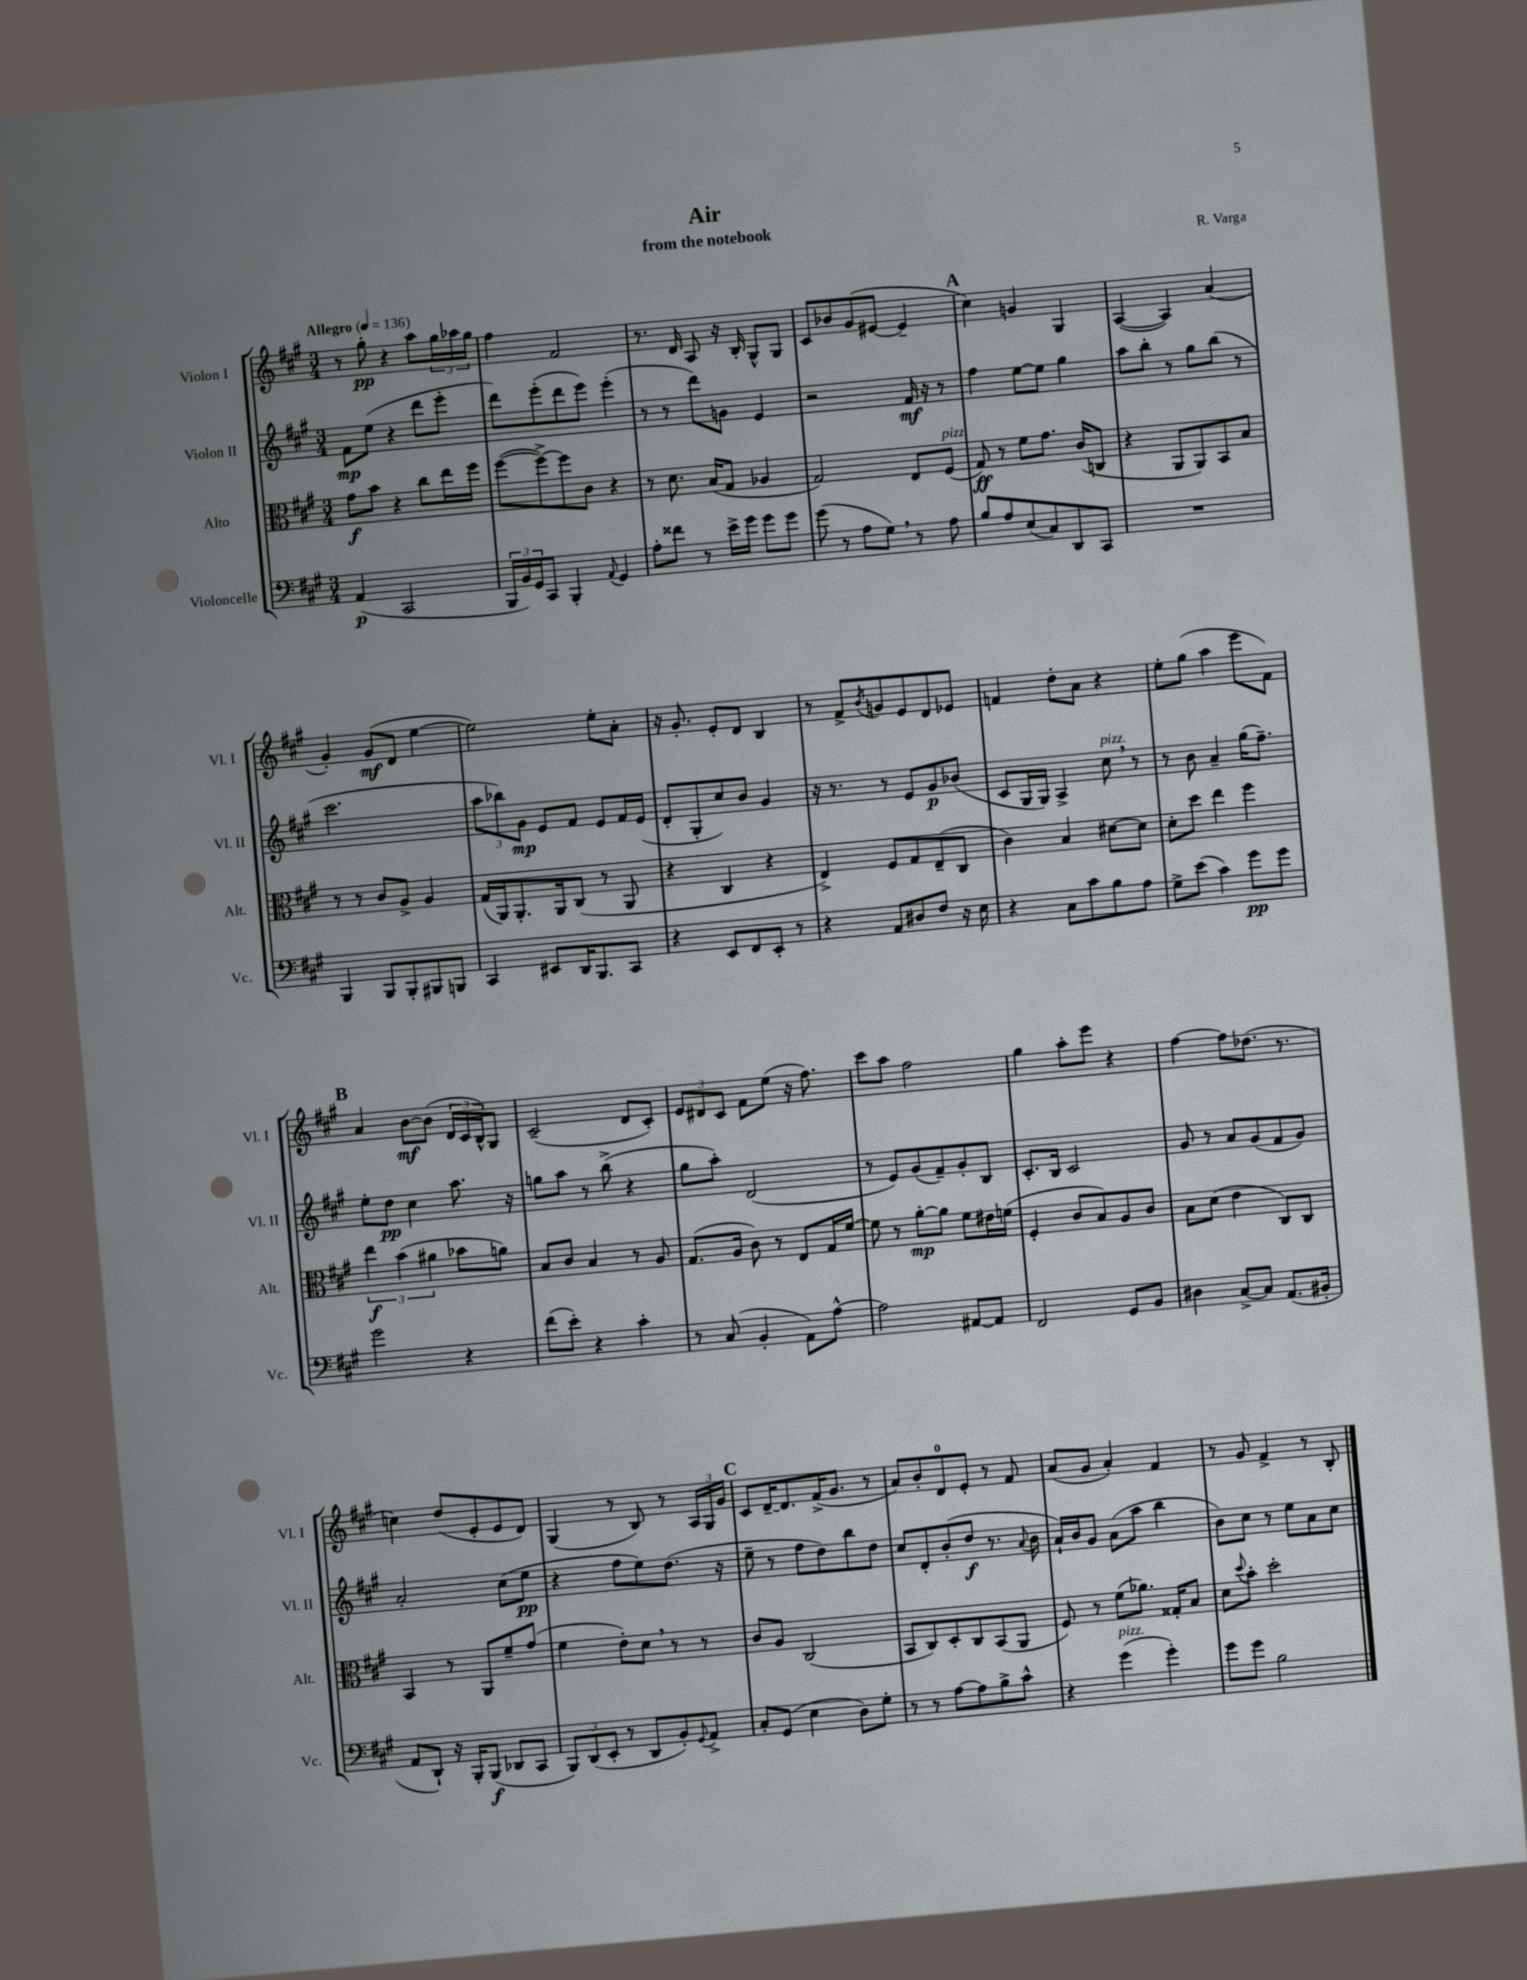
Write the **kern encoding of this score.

**kern	**kern	**kern	**kern
*staff4	*staff3	*staff2	*staff1
*clefF4	*clefC3	*clefG2	*clefG2
*k[f#c#g#]	*k[f#c#g#]	*k[f#c#g#]	*k[f#c#g#]
*M3/4	*M3/4	*M3/4	*M3/4
*MM136	*MM136	*MM136	*MM136
(4AA/	8g#\L	8f#\L	8r
.	8b\J	(8ee\J	8gg#'\
2CC#/	4r	4r	4r
.	8cc#\L	8ddd\L	8aa\L
.	16ee\L	8eee'\J	24gg#\L
.	.	.	24aa-\
.	16ff#\JJ	.	.
.	.	.	24gg#\JJ
=	=	=	=
24BBB/LL	([8ff#\L	8ddd\L)	4ff#\
24BB/)	.	.	.
24GG#/J	.	.	.
8CC#/J	8ff#^\_)	(8eee'\	.
4BBB'/	8ff#\]	8ddd\	2f#/
.	8c#\J	8eee\J)	.
8qqAA/	.	.	.
4GG#/	4r	(4eee'\	.
=	=	=	=
8A'\L	8r	8r	8.r
8f##\J	8.d\	8r	.
.	.	.	16d/
8r	.	8ddd\L)	8A/
.	(16B/LK	.	.
16e^\LL	8G#/J	8g\J	16r
16g#\JJ	.	.	16B'/
8g#\L	4A-/	4e/	8G#^^/L
8g#\J	.	.	8G#/J
=	=	=	=
(8g#\	2G#/)	2r	8c#/L
8r	.	.	8b-/
8A\L	.	.	(8g#/
8G#\J)	.	.	[8e#/J
8r	8E/L	16f#/	4e#~/]
.	.	16r	.
8A\	(8F#/J	8r	.
=	=	=	=
8B/L	8G#/)	4ff#\	4cc#\)
8A/	8r	.	.
(8E/	8f#\L	[8ee\L	4g/
8C#/)	8.g#\J	8ee\]J	.
8DD/	.	4gg#\	4G#/
.	(16c#/LK	.	.
8CC#/J	8C/J	.	.
=	=	=	=
2.r	4r	8aa\L	([4A/
.	.	8bb'\J	.
.	8AA/L	8r	4A/])
.	8AA/)	8gg#\L	.
.	8BB/	(8bb\J	(4a/
.	8B/J	8r	.
=	=	=	=
4BBB/	8r	2.ccc#\	4g#'/)
.	8r	.	.
8BBB/L	8c#/L	.	(8g#/L
8BBB'/	8A^/J	.	8d/J
8BBB#/	4A/	.	[4ee\
8BBB/J	.	.	.
=	=	=	=
4CC#/	(16G#/LL	12aa\L	2ee\])
.	16AA/J)	.	.
.	.	12bb-\)	.
.	8.AA'/	.	.
.	.	12g#\J	.
8EE#/L	.	8e/L	.
.	16AA/k	.	.
16DD/K	(8C#/J	8f#/J	.
8.BBB/	.	.	.
.	8r	8e/L	8ee'\L
8CC#/J	8AA/	16f#/L	8a'\J
.	.	(16e/JJ	.
=	=	=	=
4r	4r	8d'/L	16r
.	.	.	8.g#'/
.	.	8G#'/	.
8EE/L	4C#/	8cc#/)	8e'/L
8FF#/	.	8b/J	8d/J
8EE'/J	4r	4g#/	4B/
8r	.	.	.
=	=	=	=
4r	4E^/)	16r	8r
.	.	8.r	.
.	.	.	8f#^/L
.	.	.	8qb/
8AA/L	8F#/L	8r	8g/
8D#/	8G#/	8e/L	8e/
8F#/J	(8E~/	8g#/	8d/
16r	8C#/J	(8b-/J	8e-/J
16E\	.	.	.
=	=	=	=
4r	4c#\)	8c#/L	4f/
.	.	16G#/L	.
.	.	16G#/JJ)	.
8C#\L	4B/	4A^/	8dd'\L
8c#\	.	.	8a\J
8B\	[8d#\L	8cc#\	4r
8A\J	8d#\]J	8r	.
=	=	=	=
8G#^\L	8d'\L	8r	8ee'\L
(8e\J	8dd\J	8b\	(8gg#\J
4c#\)	4ee\	4a~/	4aa\
8g#\L	4ff#\	(16gg#\LK	8eee\L
.	.	8.ff#~\J)	.
8g#\J	.	.	8f#\J)
=	=	=	=
2g#\	6ee\	8ee'\L	4a/
.	.	8dd\J	.
.	(6b\	.	.
.	.	4cc#\	[8b\L
.	6a#\	.	.
.	.	.	(8b\]J
4r	8b-\L	8.aa\	24d/LL
.	.	.	24c#/
.	.	.	24B^^/J)
.	8a\J)	.	8G#/J
.	.	16r	.
=	=	=	=
(8f#\L	8B/L	8gg\L	(2c#~/
8e'\J)	8c#/J	8aa\J	.
4r	4B/	8r	.
.	.	(8bb^\	.
4c#'\	8r	4r	8d/L
.	8A/	.	8c#'/J)
=	=	=	=
8r	(8.G#/L	8gg#\L	12e/L
.	.	.	12d#/
(8C#/	.	8aa'\J)	.
.	.	.	12c#/J
.	16A/Jk	.	.
4BB'/	8c#\)	(2d/	8f#\L
.	8r	.	(8ee\J
8AA\L)	8E/L	.	16r
.	.	.	8.ff#\)
[8A^^\J	16G#/L	.	.
.	[16f#/JJ	.	.
=	=	=	=
2A\]	8f#\]	8r	8ccc#\L
.	8r	8e/L)	8aa\J
.	[8a'\L	(8g#/	2ff#\
.	8a\]J	8f#~/)	.
[8AA#/L	8f#\L	8g#'/	.
8AA#/]J	16e#\L	8B/J	.
.	(16f\JJ	.	.
=	=	=	=
2FF#/	4F#'/	8.c#'/L	4gg#\
.	.	16B/Jk	.
.	8c#/L	2c#/	8aa'\L
.	8B/)	.	8eee\J
8GG#/L	8A/	.	4r
8BB/J	8c#/J	.	.
=	=	=	=
4D#\	8B\L	8g#/	[4ff#\
.	(8d\J	8r	.
[8C#^/L	4e\	8a/L	8ff#\]L
8C#/]J	.	(8g#/	(8.dd-\J
(8.AA/L	8C#/L)	8f#/	.
.	.	.	8.r
.	8C#/J	8g#/J)	.
16BB#'/Jk	.	.	.
=	=	=	=
8AA/L	4BB/	2a'/	4cc\)
8DD`/J)	.	.	.
16r	8r	.	(8dd/L
16BBB'/LK	.	.	.
(8BBB/J	8AA/L	.	8e'/
8DD-/L	8f#~/	(8cc#\L	8e/
8CC#/J	(8g#/J	8ee\J	8d/J)
=	=	=	=
12BBB/L)	4f#\	4r	(4G#/
(12DD/	.	.	.
12EE'/J	.	.	.
8r	8e'\L)	8ff#\L	8r
8DD/L	8d\J	8ee\)	8B/)
8BB'/)	8r	(8.dd\J	8r
8qqGG#/	.	.	.
8AA^/J	8r	.	24A/LL
.	.	.	24G#/
.	.	16r	.
.	.	.	24g#/JJ
=	=	=	=
8C#'/L	8c#/L	8ee~\	8c#/L
(8GG#/J	8A/J	8r	[16d~/K
.	.	.	8.d/]
4E\	(2C#/	8ff#\L	.
.	.	8dd\)	(16f#^/K
.	.	.	8.g#/J
8D\L)	.	8bb\	.
8G#'\J	.	8dd\J	8r
=	=	=	=
8r	8BB/L	8cc#/L	8a/L)
8r	8C#/)	8d'/	8b'/
[8A\L	8D'/	(8b'/	8d/
8A\]	8C#/	8dd/J	8e'/J
8B^\	(8BB/	8.r	8r
8c#^^\J	8AA/J	.	8f#/
.	.	8qqa/	.
.	.	16b\	.
=	=	=	=
4r	8F#/)	16a`/LL)	(8a/L
.	.	16b/J	.
.	8r	8g#/J	8g#/J
(4g#\	(8f#\L	(8a\L	4a'/)
.	8.a-\J)	8aa\J	.
4g#'\)	.	4bb\	4f#/
.	16G##'/LK	.	.
.	8B/J	.	.
=	=	=	=
8g#\L	8d\L	8b\L)	8r
.	8qqdd/	.	.
8g#\J	8b'\J	8cc#\J	8g#/
2B\	2dd'\	8r	4f#^/
.	.	8ee\L	.
.	.	8a\	8r
.	.	8cc#\J	8B'/
==	==	==	==
*-	*-	*-	*-
